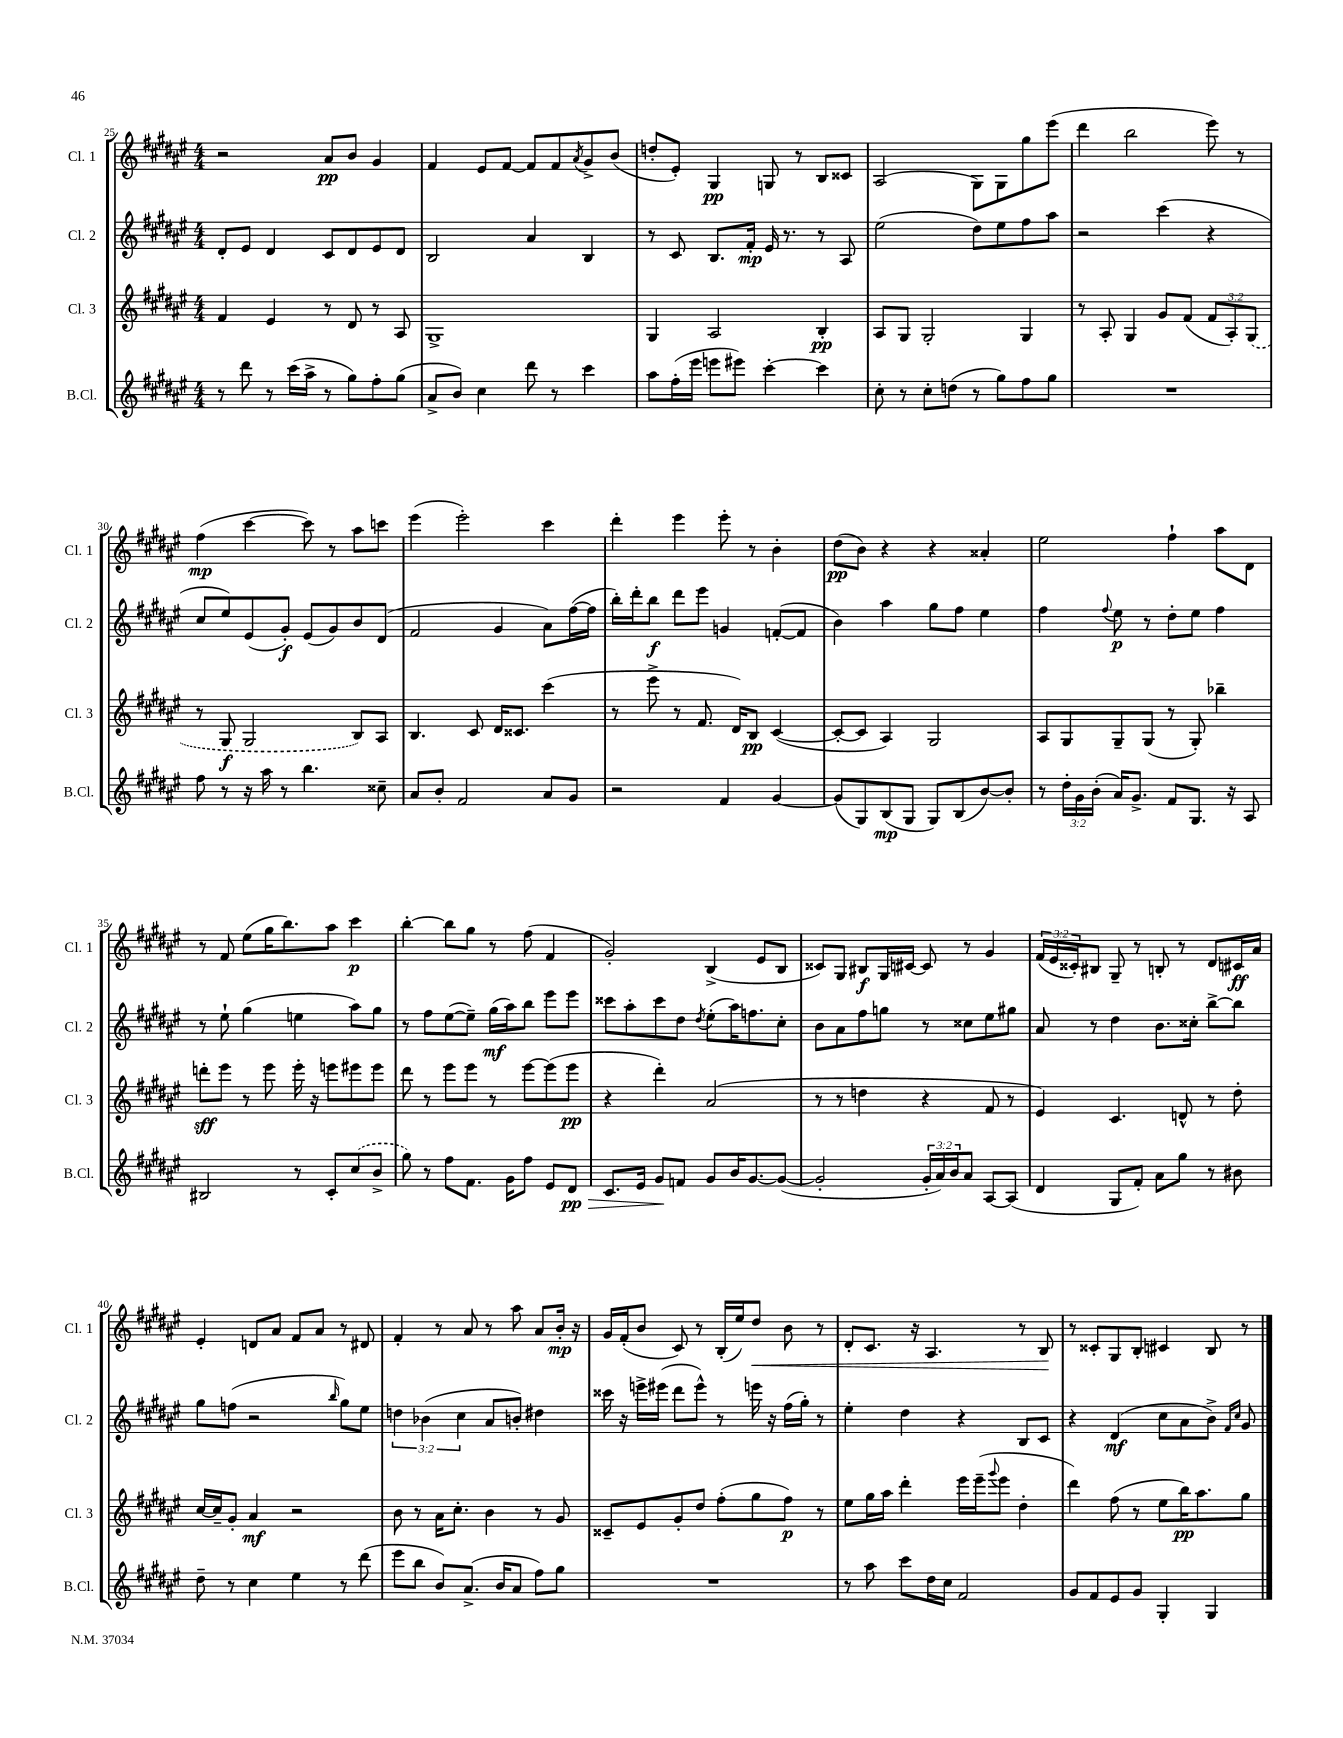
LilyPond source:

<<
\new StaffGroup <<
\new Staff = "s0" \with { instrumentName = "Cl. 1" shortInstrumentName = "Cl. 1" } {
    \clef treble \key fis \major \numericTimeSignature \time 4/4 \override Staff.TupletNumber.text = #tuplet-number::calc-fraction-text
    r2 ais'8\pp b'8 gis'4 |
    fis'4 eis'8 fis'8~ fis'8 fis'8 \acciaccatura { ais'8 } gis'8-> b'8( |
    d''8-. eis'8-.) gis4\pp g8 r8 b8 cisis'8 |
    ais2( gis8) gis8 gis''8 eis'''8( |
    dis'''4 b''2 eis'''8) r8 |
    fis''4\mp( cis'''4~ cis'''8) r8 ais''8 c'''8 |
    eis'''4( eis'''2-.) cis'''4 |
    dis'''4-. eis'''4 eis'''8-. r8 b'4-. |
    dis''8\pp( b'8) r4 r4 aisis'4-. |
    eis''2 fis''4-! ais''8 dis'8 |
    r8 fis'8 eis''8( gis''16 b''8.) ais''8 cis'''4\p |
    b''4~-. b''8 gis''8 r8 fis''8( fis'4 |
    gis'2-.) b4->( eis'8 b8 |
    cisis'8) gis8 bis8\f gis16 cis'16~ cis'8 r8 gis'4 |
    \tuplet 3/2 { fis'16( eis'16 cisis'16-.) } bis8 gis8-- r8 b8-. r8 dis'8 cis'16\ff ais'16 |
    eis'4-. d'8 ais'8 fis'8 ais'8 r8 dis'8 |
    fis'4-. r8 ais'8 r8 ais''8 ais'8 b'16-.\mp r16 |
    gis'16 fis'16-.( b'8 cis'8) r8 b16-.( eis''16) dis''8\< b'8 r8 |
    dis'8-. cis'8. r16 ais4. r8 b8\! |
    r8 cisis'8-. gis8 b8-. cis'4 b8 r8 \bar "|." |
}
\new Staff = "s1" \with { instrumentName = "Cl. 2" shortInstrumentName = "Cl. 2" } {
    \clef treble \key fis \major \numericTimeSignature \time 4/4 \override Staff.TupletNumber.text = #tuplet-number::calc-fraction-text
    dis'8-. eis'8 dis'4 cis'8 dis'8 eis'8 dis'8 |
    b2 ais'4 b4 |
    r8 cis'8 b8. fis'16-.\mp eis'16 r8. r8 ais8 |
    eis''2( dis''8) eis''8 fis''8 ais''8 |
    r2 cis'''4( r4 |
    cis''8 eis''8) eis'8( gis'8-.\f) eis'8( gis'8) b'8 dis'8( |
    fis'2 gis'4 ais'8) fis''16~( fis''16 |
    b''16-.) dis'''16-. b''8\f dis'''8 eis'''8 g'4 f'8~-.( f'8 |
    b'4) ais''4 gis''8 fis''8 eis''4 |
    fis''4 \appoggiatura { fis''8 } eis''8\p r8 dis''8-. eis''8 fis''4 |
    r8 eis''8-! gis''4( e''4 ais''8) gis''8 |
    r8 fis''8 eis''8~( eis''8--) gis''16\mf( ais''16) b''8 eis'''8 eis'''8 |
    cisis'''8 ais''8-. cisis'''8 dis''8 \acciaccatura { dis''8 } eis''8-.( ais''16) f''8. cis''8-. |
    b'8 ais'8 fis''8 g''8 r8 cisis''8 eis''8 gis''8 |
    ais'8 r8 dis''4 b'8. cisis''16-. b''8~-> b''8 |
    gis''8 f''8( r2 \grace { b''16 } gis''8) eis''8 |
    \tuplet 3/2 { d''4 bes'4( cis''4 } ais'8 b'8-.) dis''4 |
    cisis'''16 r16 e'''16-> eis'''16( dis'''8 eis'''8-^) r8 e'''16 r16 fis''16( gis''16-.) r8 |
    eis''4-. dis''4 r4 b8 cis'8 |
    r4 dis'4\mf( cis''8 ais'8 b'8->) \grace { fis'16 cis''16 } gis'8 \bar "|." |
}
\new Staff = "s2" \with { instrumentName = "Cl. 3" shortInstrumentName = "Cl. 3" } {
    \clef treble \key fis \major \numericTimeSignature \time 4/4 \override Staff.TupletNumber.text = #tuplet-number::calc-fraction-text
    fis'4 eis'4 r8 dis'8 r8 ais8 |
    gis1-> |
    gis4 ais2 b4-.\pp |
    ais8 gis8 gis2-. gis4 |
    r8 ais8-. gis4 gis'8 fis'8( \tuplet 3/2 { fis'8 ais8-.) \once \slurDashed gis8( } |
    r8 gis8\f gis2 b8) ais8 |
    b4. cis'8 dis'16 cisis'8. cis'''4( |
    r8 eis'''8-> r8 fis'8. dis'16) b8\pp cis'4~( |
    cis'8~-. cis'8 ais4) gis2 |
    ais8 gis8 gis8-- gis8( r8 gis8-.) bes''4-- |
    d'''8-.\sff eis'''8 r8 eis'''8 eis'''16-. r16 e'''8 eis'''8 eis'''8 |
    dis'''8 r8 eis'''8 eis'''8 r8 eis'''8~ eis'''8( eis'''8\pp |
    r4 dis'''4-.) ais'2( |
    r8 r8 d''4 r4 fis'8 r8 |
    eis'4) cis'4. d'8-^ r8 dis''8-. |
    cis''16~ cis''16-- gis'8-. ais'4\mf r2 |
    b'8 r8 ais'16 cis''8.-. b'4 r8 gis'8 |
    cisis'8-- eis'8 gis'8-. dis''8 fis''8-.( gis''8 fis''8\p) r8 |
    eis''8 gis''16 ais''16 dis'''4-. eis'''16 eis'''16--( \appoggiatura { gis'''8 } eis'''8 dis''4-. |
    dis'''4) fis''8( r8 eis''8 b''16\pp) ais''8. gis''8 \bar "|." |
}
\new Staff = "s3" \with { instrumentName = "B.Cl." shortInstrumentName = "B.Cl." } {
    \clef treble \key fis \major \numericTimeSignature \time 4/4 \override Staff.TupletNumber.text = #tuplet-number::calc-fraction-text
    r8 dis'''8 r8 cis'''16( ais''16-> r8 gis''8) fis''8-. gis''8( |
    ais'8-> b'8) cis''4 dis'''8 r8 cis'''4 |
    ais''8 fis''16-.( eis'''16 e'''8 eis'''8) cis'''4~-. cis'''4 |
    cis''8-. r8 cis''8-. d''8( r8 gis''8) fis''8 gis''8 |
    R1 |
    fis''8 r8 r16 ais''16 r8 b''4. cisis''8-- |
    ais'8 b'8-. fis'2 ais'8 gis'8 |
    r2 fis'4 gis'4~ |
    gis'8( gis8) b8\mp( gis8 gis8) b8( b'8~) b'8-. |
    r8 \tuplet 3/2 { dis''16-. gis'16 b'16-.( } ais'16) gis'8.-> fis'8 gis8. r16 ais8 |
    bis2 r8 cis'8-. \once \slurDashed cis''8( b'8-> |
    gis''8) r8 fis''8 fis'8. gis'16 fis''8 eis'8 dis'8\pp\> |
    cis'8. eis'16 gis'8\! f'8 gis'8 b'16 gis'8.~ gis'8~( |
    gis'2-. \tuplet 3/2 { gis'16-. ais'16) b'16 } ais'8 ais8~ ais8( |
    dis'4 gis8 fis'8-.) ais'8 gis''8 r8 bis'8 |
    dis''8-- r8 cis''4 eis''4 r8 dis'''8( |
    eis'''8 b''8 b'8) ais'8.->( b'16 ais'8 fis''8) gis''8 |
    R1 |
    r8 ais''8 cis'''8 dis''16 cis''16 fis'2 |
    gis'8 fis'8 eis'8 gis'8 gis4-. gis4 \bar "|." |
}
>>
>>
\layout { \context { \Score currentBarNumber = #25 } }
